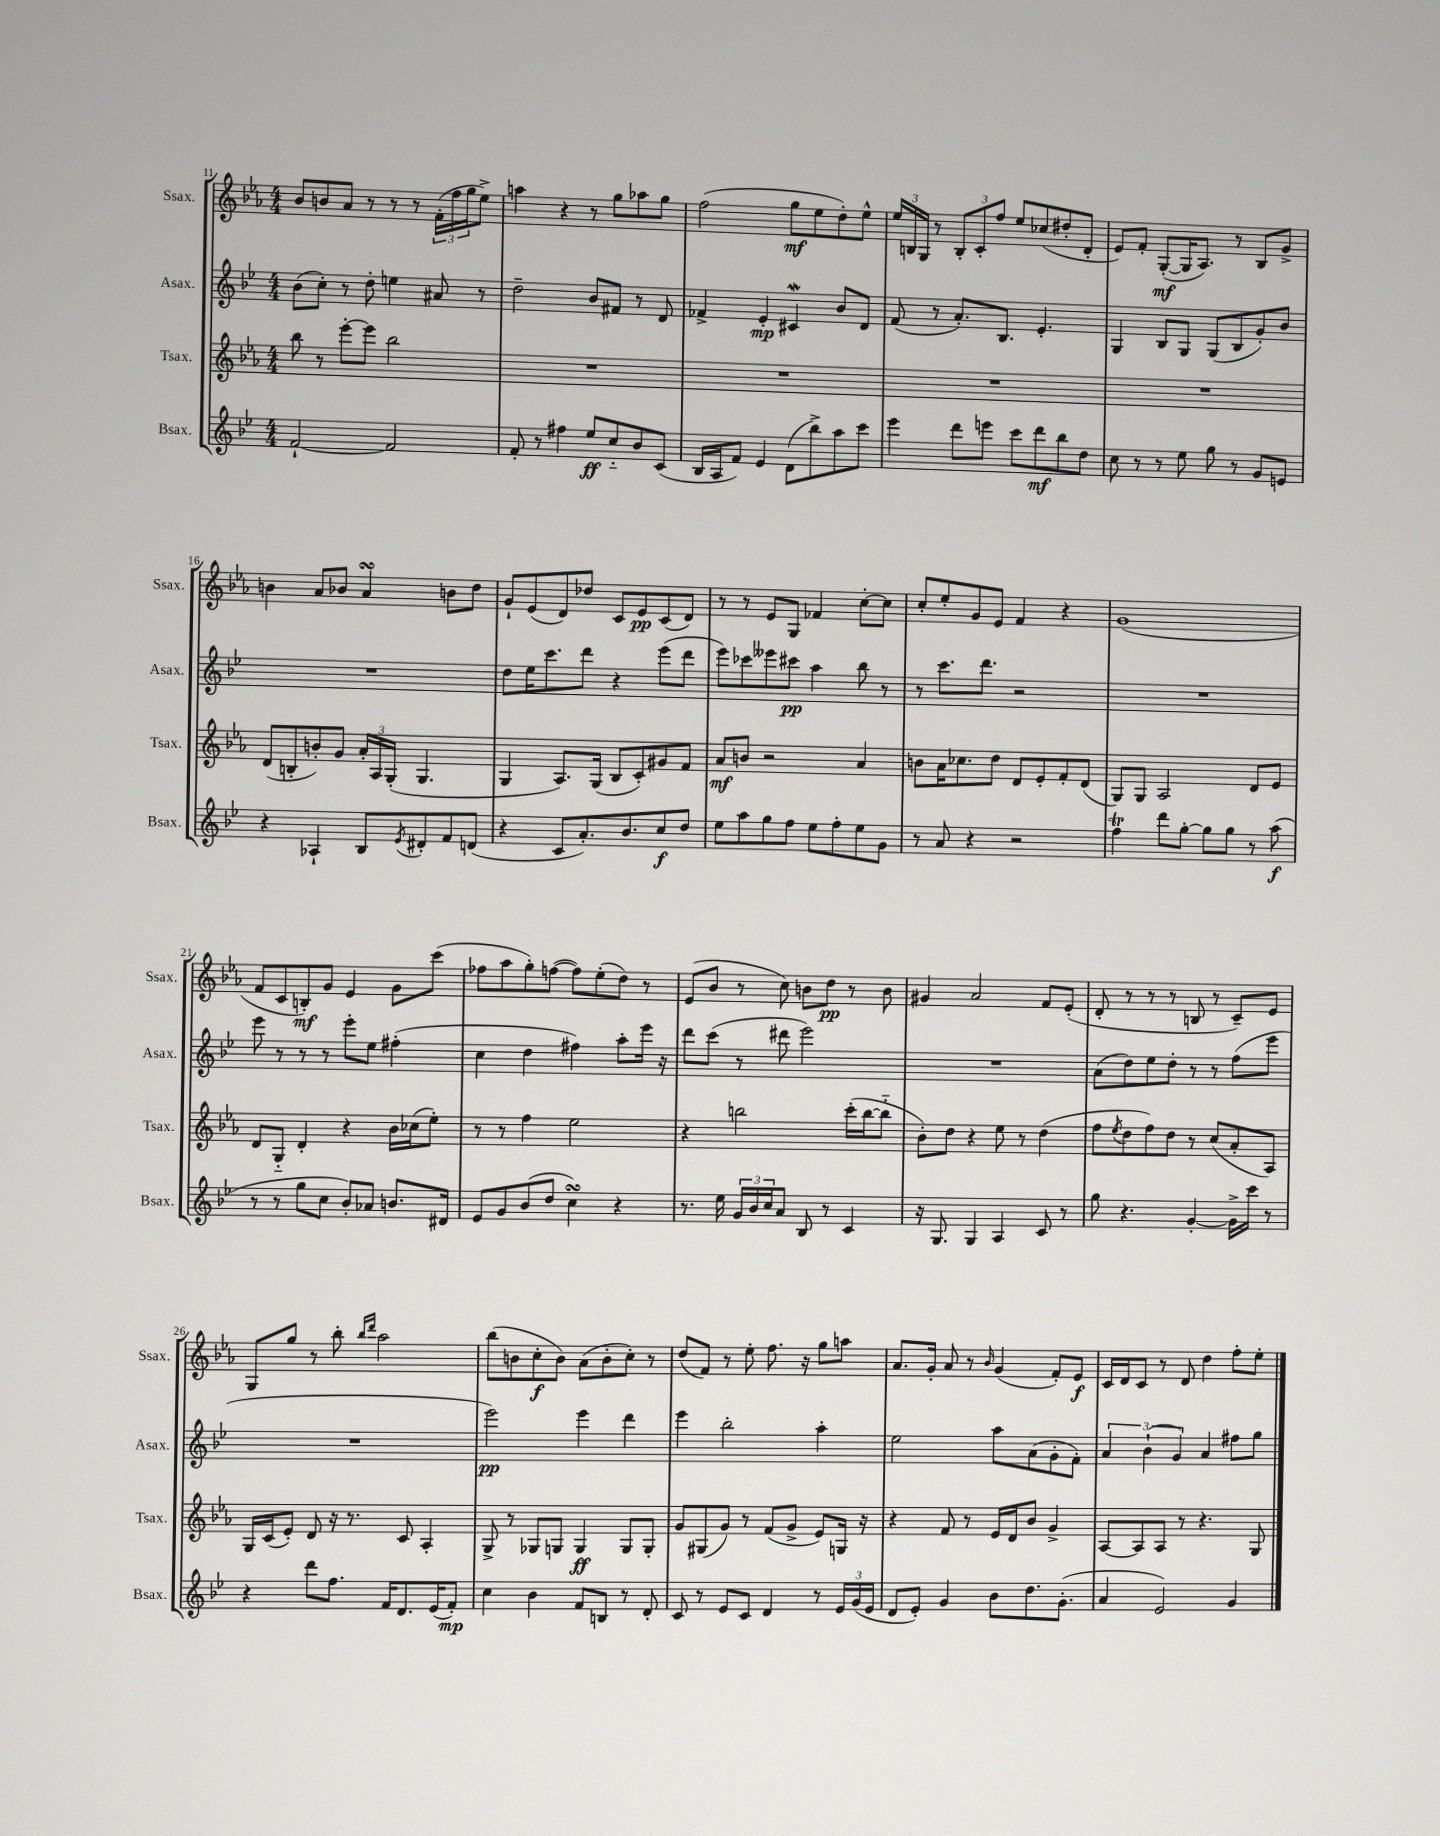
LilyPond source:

<<
\new StaffGroup <<
\new Staff = "s0" \with { instrumentName = "Ssax." shortInstrumentName = "Ssax." } {
    \clef treble \key ees \major \numericTimeSignature \time 4/4
    bes'8 b'8 aes'8 r8 r8 r8 \tuplet 3/2 { f'16-.( f''16 g''16 } ees''8->) |
    a''4 r4 r8 g''8 aes''8 g''8 |
    f''2( g''8\mf ees''8 d''8-.) ees''8-^ |
    \tuplet 3/2 { ees''16 b16 g16 } r8 \tuplet 3/2 { b8-. c'8-. f''8 } ees''8 ces''8( dis''8-. d'8-. |
    ees'8) f'8-. g8~-.\mf( g16 aes8.) r8 bes8 g'8-> |
    b'4 aes'8 bes'8 aes'4\turn b'8 d''8 |
    g'8-! ees'8( d'8) des''8 c'8 ees'8\pp c'8( d'8) |
    r8 r8 ees'8 g8 fes'4 c''8~-. c''8 |
    c''8-. ees''8-. g'8 ees'8 f'4 r4 |
    g'1( |
    f'8 c'8 b8-.\mf) g'8 ees'4 g'8 c'''8( |
    fes''8 aes''8 g''8-.) f''8~( f''8) ees''8-.( d''8) r8 |
    ees'8( bes'8 r8 c''8) b'8 d''8\pp r8 b'8 |
    gis'4 aes'2 f'8 ees'8-.( |
    d'8-. r8 r8 r8 b8 r8 c'8--) ees'8 |
    g8 g''8 r8 bes''8-. \grace { bes''16 d'''16 } aes''2 |
    bes''8( b'8 c''8-.\f b'8) aes'8( b'8-. c''8-.) r8 |
    d''8( f'8) r8 ees''8-. f''8. r16 g''8 a''8 |
    aes'8. g'16-. aes'8 r8 \grace { bes'16 } g'4( f'8-.) ees'8\f |
    c'16 d'16 c'8 r8 d'8 d''4 f''8-. ees''8-. \bar "|." |
}
\new Staff = "s1" \with { instrumentName = "Asax." shortInstrumentName = "Asax." } {
    \clef treble \key bes \major \numericTimeSignature \time 4/4
    bes'8( c''8-.) r8 d''8-. e''4 ais'8 r8 |
    d''2-- bes'8 fis'8 r8 d'8 |
    fes'4-> ees'4-.\mp cis'4\mordent bes'8 d'8 |
    f'8( r8 a'8.-.) bes8. ees'4.-. |
    g4 bes8 g8 g8( bes8 g'8-.) bes'8 |
    R1 |
    d''8 ees''16 c'''8. d'''8 r4 ees'''8( d'''8 |
    ees'''8) ces'''8 eeses'''8 cis'''8\pp a''4 bes''8 r8 |
    r8 c'''8. d'''8. r2 |
    R1 |
    ees'''8 r8 r8 r8 ees'''8-. ees''8 fis''4-.( |
    c''4 d''4 fis''4) a''8-. ees'''16 r16 |
    d'''8 c'''8( r8 dis'''8 ees'''2) |
    R1 |
    a'8( d''8) ees''8 d''8-. r8 r8 f''8( ees'''8 |
    R1 |
    ees'''2\pp) ees'''4 d'''4 |
    ees'''4 bes''2-. a''4-. |
    ees''2 a''8 a'8( g'8-. f'8-.) |
    \tuplet 3/2 { a'4 bes'4-!( g'4) } a'4 fis''8 g''8 \bar "|." |
}
\new Staff = "s2" \with { instrumentName = "Tsax." shortInstrumentName = "Tsax." } {
    \clef treble \key ees \major \numericTimeSignature \time 4/4
    bes''8 r8 ees'''8~-. ees'''8 bes''2 |
    R1 |
    R1 |
    R1 |
    R1 |
    d'8( b8-. b'8-.) g'8 \tuplet 3/2 { aes'16-. aes16 g16-.( } g4. |
    g4 aes8.) g16( bes8 c'8-.) gis'8 f'8 |
    aes'8\mf b'8 r2 aes'4 |
    b'8 aes'16 ces''8. d''8 d'8 ees'8-. f'8-. d'8( |
    g8) g8 aes2 d'8 ees'8 |
    d'8 g8-_ d'4-. r4 bes'16 ces''16( ees''8-.) |
    r8 r8 f''4 ees''2 |
    r4 b''2 c'''16-.( b''16~ b''8-_ |
    bes'8-.) d''8 r4 ees''8 r8 d''4( |
    f''8 \acciaccatura { ees''8 } d''8 f''8) d''8 r8 c''8( aes'8-. aes8) |
    g16 c'16( ees'8-.) d'8 r16 r8. c'8 aes4-. |
    g8-> r8 ges8 g8 g4\ff g8 g8-. |
    g'8 gis8( g'8) r8 f'8( g'8-> ees'8) g16 r16 |
    r4 f'8 r8 ees'16 d'16 bes'8 g'4-> |
    aes8~ aes8 aes8 r8 r4. g8 \bar "|." |
}
\new Staff = "s3" \with { instrumentName = "Bsax." shortInstrumentName = "Bsax." } {
    \clef treble \key bes \major \numericTimeSignature \time 4/4
    f'2~-! f'2 |
    f'8-. r8 fis''4 ees''8\ff c''8-_ bes'8 c'8( |
    bes16 a16 f'8) ees'4 d'8( bes''8->) a''8 c'''8 |
    ees'''4 d'''8 e'''8 c'''8 d'''8\mf bes''8 d''8 |
    c''8 r8 r8 ees''8 g''8 r8 g'8 e'8 |
    r4 aes4-! bes8 \acciaccatura { ees'8 } dis'8-. f'8 d'8( |
    r4 c'8 a'8.-.) bes'8. c''8\f d''8 |
    ees''8 a''8 g''8 f''8 ees''8 f''8-. ees''8 g'8 |
    r8 a'8 r4 r2 |
    f''4\trill d'''8 g''8~-. g''8 g''8 r8 a''8\f( |
    r8 r8 g''8 c''8 bes'8-.) aes'8 b'8. dis'16 |
    ees'8 g'8 bes'8( d''8 c''4\turn) r4 |
    r8. ees''16 \tuplet 3/2 { g'16 bes'16 c''16 } a'8 bes8 r8 c'4 |
    r16 g8. g4 a4 c'8 r8 |
    g''8 r4. g'4~-. g'16-> c'''16 r8 |
    r4 d'''8 f''8. f'16 d'8. ees'16( f'8-.\mp) |
    c''4 bes'4 f'8 b8 r8 d'8-. |
    c'8 r8 ees'8 c'8 d'4 r8 \tuplet 3/2 { ees'16 g'16( ees'16 } |
    d'8 ees'8-.) g'4 bes'8 d''8. g'8.-.( |
    a'4 ees'2) g'4 \bar "|." |
}
>>
>>
\layout { \context { \Score currentBarNumber = #11 } }
